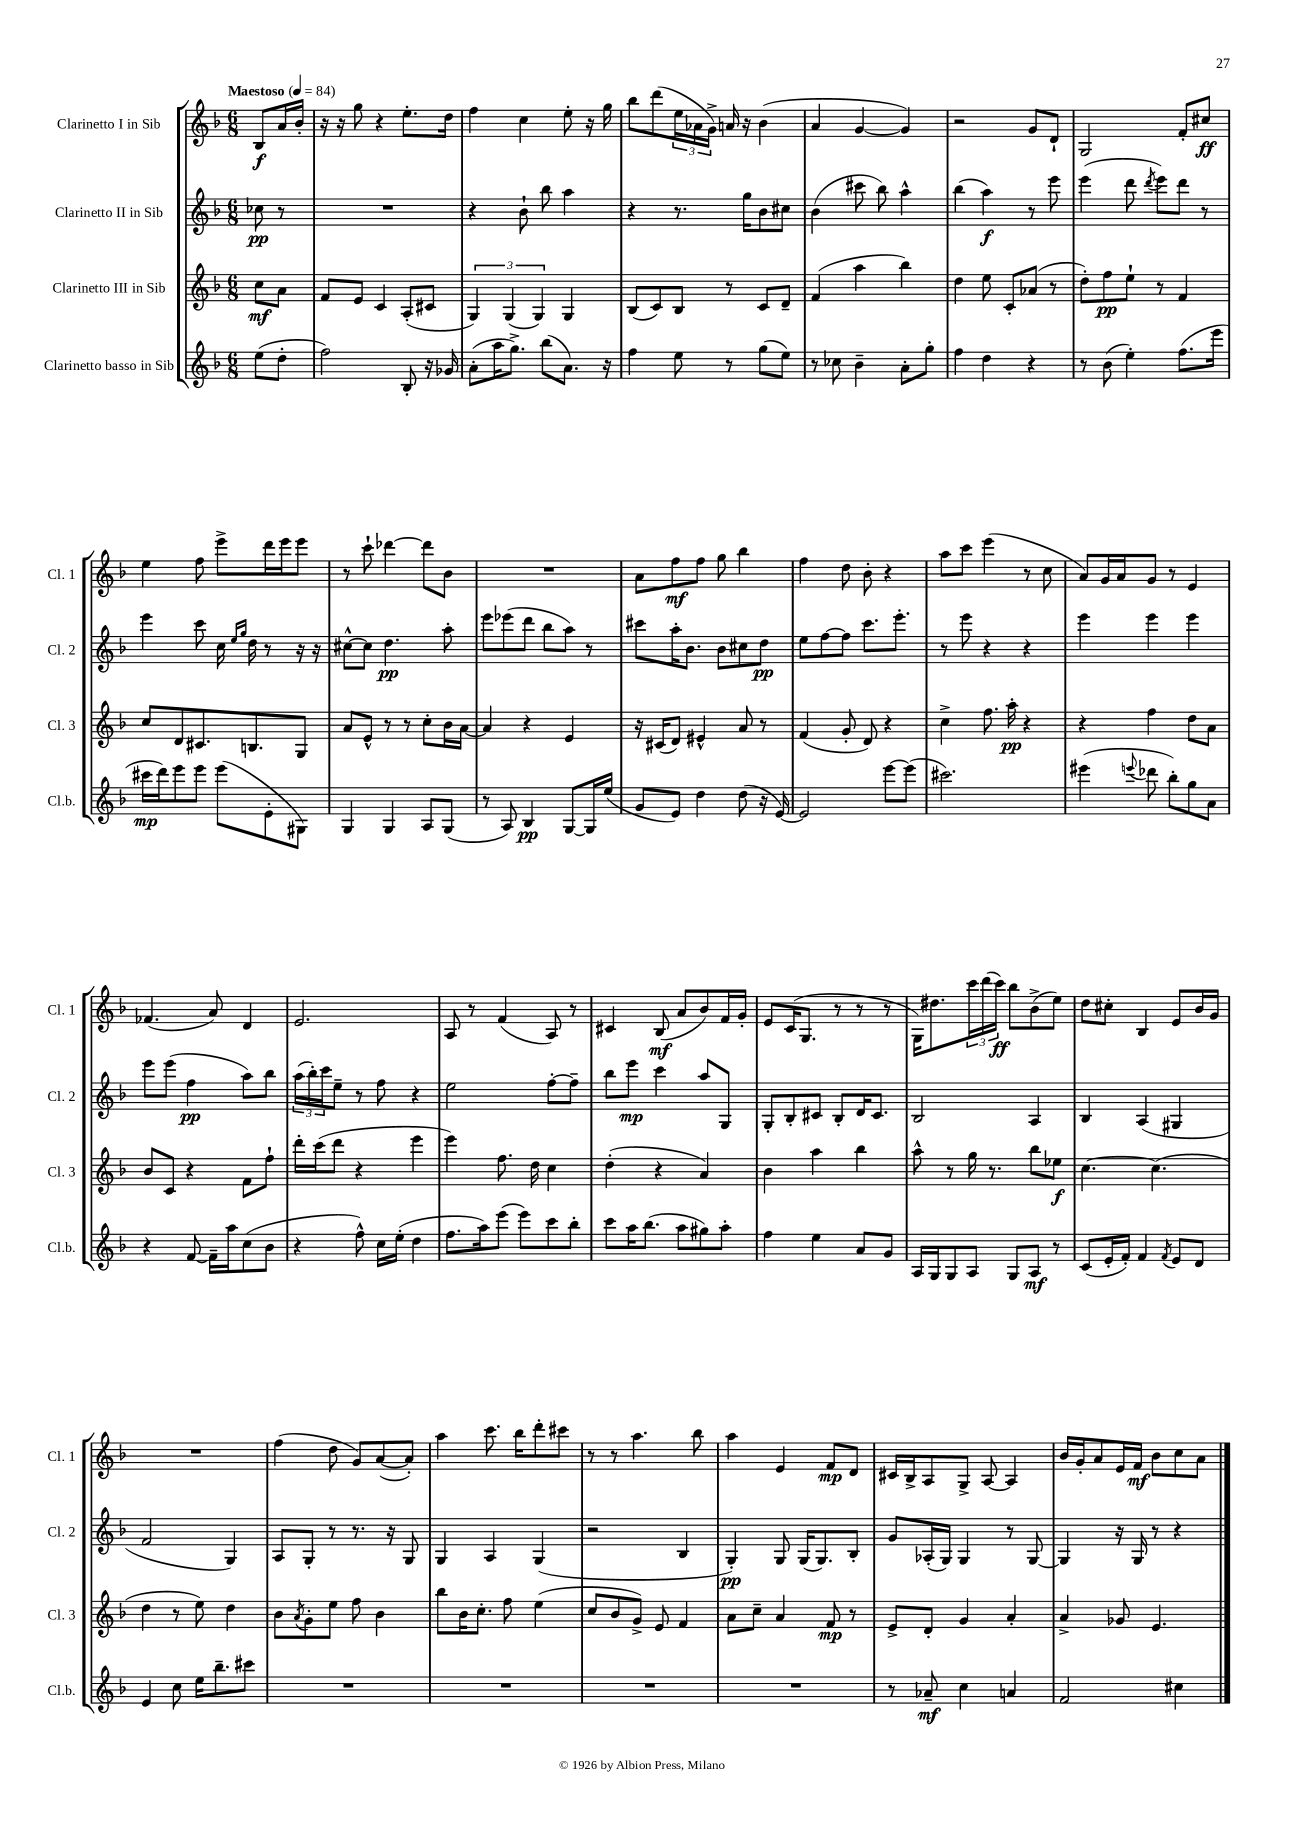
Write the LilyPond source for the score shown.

<<
\new StaffGroup <<
\new Staff = "s0" \with { instrumentName = "Clarinetto I in Sib" shortInstrumentName = "Cl. 1" } {
    \clef treble \key f \major \numericTimeSignature \time 6/8 \partial 4 \tempo "Maestoso" 4 = 84
    bes8\f a'16 bes'16-. |
    r16 r16 g''8 r4 e''8.-. d''16 |
    f''4 c''4 e''8-. r16 g''16 |
    bes''8 d'''8( \tuplet 3/2 { e''16 aes'16 g'16->) } a'16 r16 bes'4( |
    a'4 g'4~ g'4) |
    r2 g'8 d'8-! |
    g2 f'8-. cis''8\ff |
    e''4 f''8 e'''8-> d'''16 e'''16 e'''8 |
    r8 c'''8-! des'''4~ des'''8 bes'8 |
    R2. |
    a'8 f''8\mf f''8 g''8 bes''4 |
    f''4 d''8 bes'8-. r4 |
    a''8 c'''8 e'''4( r8 c''8 |
    a'8) g'16 a'16 g'8 r8 e'4 |
    fes'4.( a'8) d'4 |
    e'2. |
    a8 r8 f'4( a8) r8 |
    cis'4 bes8\mf( a'8 bes'8) f'16 g'16-. |
    e'8 c'16( g8. r8 r8 r8 |
    g16) dis''8. \tuplet 3/2 { c'''16 d'''16( c'''16\ff) } bes''8 bes'8->( e''8) |
    d''8 cis''8-. bes4 e'8 bes'16 g'16 |
    R2. |
    f''4( d''8 g'8) a'8~( a'8-.) |
    a''4 c'''8. bes''16 d'''8-. cis'''8 |
    r8 r8 a''4. bes''8 |
    a''4 e'4 f'8\mp d'8 |
    cis'16 bes16-> a8 g8-> a8~ a4 |
    bes'16 g'16-. a'8 e'16 f'16\mf bes'8 c''8 a'8 \bar "|." |
}
\new Staff = "s1" \with { instrumentName = "Clarinetto II in Sib" shortInstrumentName = "Cl. 2" } {
    \clef treble \key f \major \numericTimeSignature \time 6/8 \partial 4
    ces''8\pp r8 |
    R2. |
    r4 bes'8-! bes''8 a''4 |
    r4 r8. g''16 bes'8 cis''8 |
    bes'4( cis'''8 bes''8) a''4-^ |
    bes''4( a''4\f) r8 e'''8 |
    e'''4( d'''8 \acciaccatura { d'''8 } e'''8) d'''8 r8 |
    e'''4 c'''8 c''16 \grace { e''16 g''16 } d''16 r8 r16 r16 |
    cis''8~-^ cis''8 d''4.\pp a''8-. |
    e'''8 ees'''8( d'''8 bes''8 a''8) r8 |
    cis'''8 a''16-. bes'8. bes'8 cis''8 d''8\pp |
    e''8 f''8~ f''8 c'''8. e'''8.-. |
    r8 e'''8 r4 r4 |
    e'''4 e'''4 e'''4 |
    e'''8 e'''8( f''4\pp a''8) bes''8 |
    \tuplet 3/2 { a''16( bes''16-.) c'''16 } e''8-- r8 f''8 r4 |
    e''2 f''8~-. f''8-- |
    bes''8 e'''8\mp c'''4 a''8 g8 |
    g8-. bes8-. cis'8 bes8-. d'16 cis'8. |
    bes2 a4 |
    bes4 a4( gis4 |
    f'2 g4) |
    a8 g8-. r8 r8. r16 g8 |
    g4 a4 g4( |
    r2 bes4 |
    g4-.\pp) g8 g16( g8.) bes8-. |
    g'8 aes16-.( g16) g4 r8 g8~ |
    g4 r16 g16 r8 r4 \bar "|." |
}
\new Staff = "s2" \with { instrumentName = "Clarinetto III in Sib" shortInstrumentName = "Cl. 3" } {
    \clef treble \key f \major \numericTimeSignature \time 6/8 \partial 4
    c''8\mf a'8 |
    f'8 e'8 c'4 a8-.( cis'8 |
    \tuplet 3/2 { g4) g4( g4) } g4 |
    bes8( c'8) bes8 r8 c'8 d'8-- |
    f'4( a''4 bes''4) |
    d''4 e''8 c'8-. aes'8( r8 |
    d''8-.) f''8\pp e''8-! r8 f'4 |
    c''8 d'8 cis'8. b8. g8 |
    a'8 e'8-^ r8 r8 c''8-. bes'16 a'16~ |
    a'4 r4 e'4 |
    r16 cis'16( d'8) eis'4-^ a'8 r8 |
    f'4( g'8-. d'8) r4 |
    c''4-> f''8. a''16-.\pp r4 |
    r4 f''4 d''8 a'8 |
    bes'8 c'8 r4 f'8 f''8-! |
    d'''16-. c'''16( d'''8 r4 e'''4 |
    e'''4) f''8. d''16 c''4 |
    d''4-.( r4 a'4) |
    bes'4 a''4 bes''4 |
    a''8-^ r8 g''16 r8. bes''8 ees''8\f |
    c''4.~ c''4.( |
    d''4 r8 e''8) d''4 |
    bes'8 \acciaccatura { a'8 } g'8-. e''8 f''8 bes'4 |
    bes''8 bes'16 c''8.-. f''8 e''4( |
    c''8 bes'8 g'8->) e'8 f'4 |
    a'8 c''8-- a'4 f'8\mp r8 |
    e'8-> d'8-. g'4 a'4-. |
    a'4-> ges'8 e'4. \bar "|." |
}
\new Staff = "s3" \with { instrumentName = "Clarinetto basso in Sib" shortInstrumentName = "Cl.b." } {
    \clef treble \key f \major \numericTimeSignature \time 6/8 \partial 4
    e''8( d''8-. |
    f''2) bes8-. r16 ges'16 |
    a'8-.( a''16 g''8.->) bes''8( a'8.) r16 |
    f''4 e''8 r8 g''8( e''8) |
    r8 ces''8 bes'4-- a'8-. g''8-. |
    f''4 d''4 r4 |
    r8 bes'8( e''4-.) f''8.( e'''16 |
    cis'''16\mp d'''16) e'''8 e'''8 e'''8( e'8-. gis8) |
    g4 g4 a8 g8( |
    r8 a8) bes4\pp g8~ g16 e''16( |
    g'8 e'8) d''4 d''8( r16 e'16~) |
    e'2 e'''8~ e'''8( |
    cis'''2.) |
    eis'''4( \appoggiatura { e'''8 } des'''8 bes''8-.) g''8 a'8 |
    r4 f'8~ f'16-- a''16 c''8( bes'8 |
    r4 f''8-^) c''16 e''16-.( d''4 |
    f''8. a''16) e'''8( e'''8) c'''8 bes''8-. |
    c'''8 a''16 bes''8.( a''8 gis''8) a''8-. |
    f''4 e''4 a'8 g'8 |
    a16 g16 g8 a8 g8 a8\mf r8 |
    c'8( e'16-. f'16-.) f'4 \acciaccatura { f'8 } e'8 d'8 |
    e'4 c''8 e''16 bes''8.-- cis'''8 |
    R2. |
    R2. |
    R2. |
    R2. |
    r8 aes'8--\mf c''4 a'4 |
    f'2 cis''4 \bar "|." |
}
>>
>>
\layout { \context { \Score \remove "Bar_number_engraver" } }
